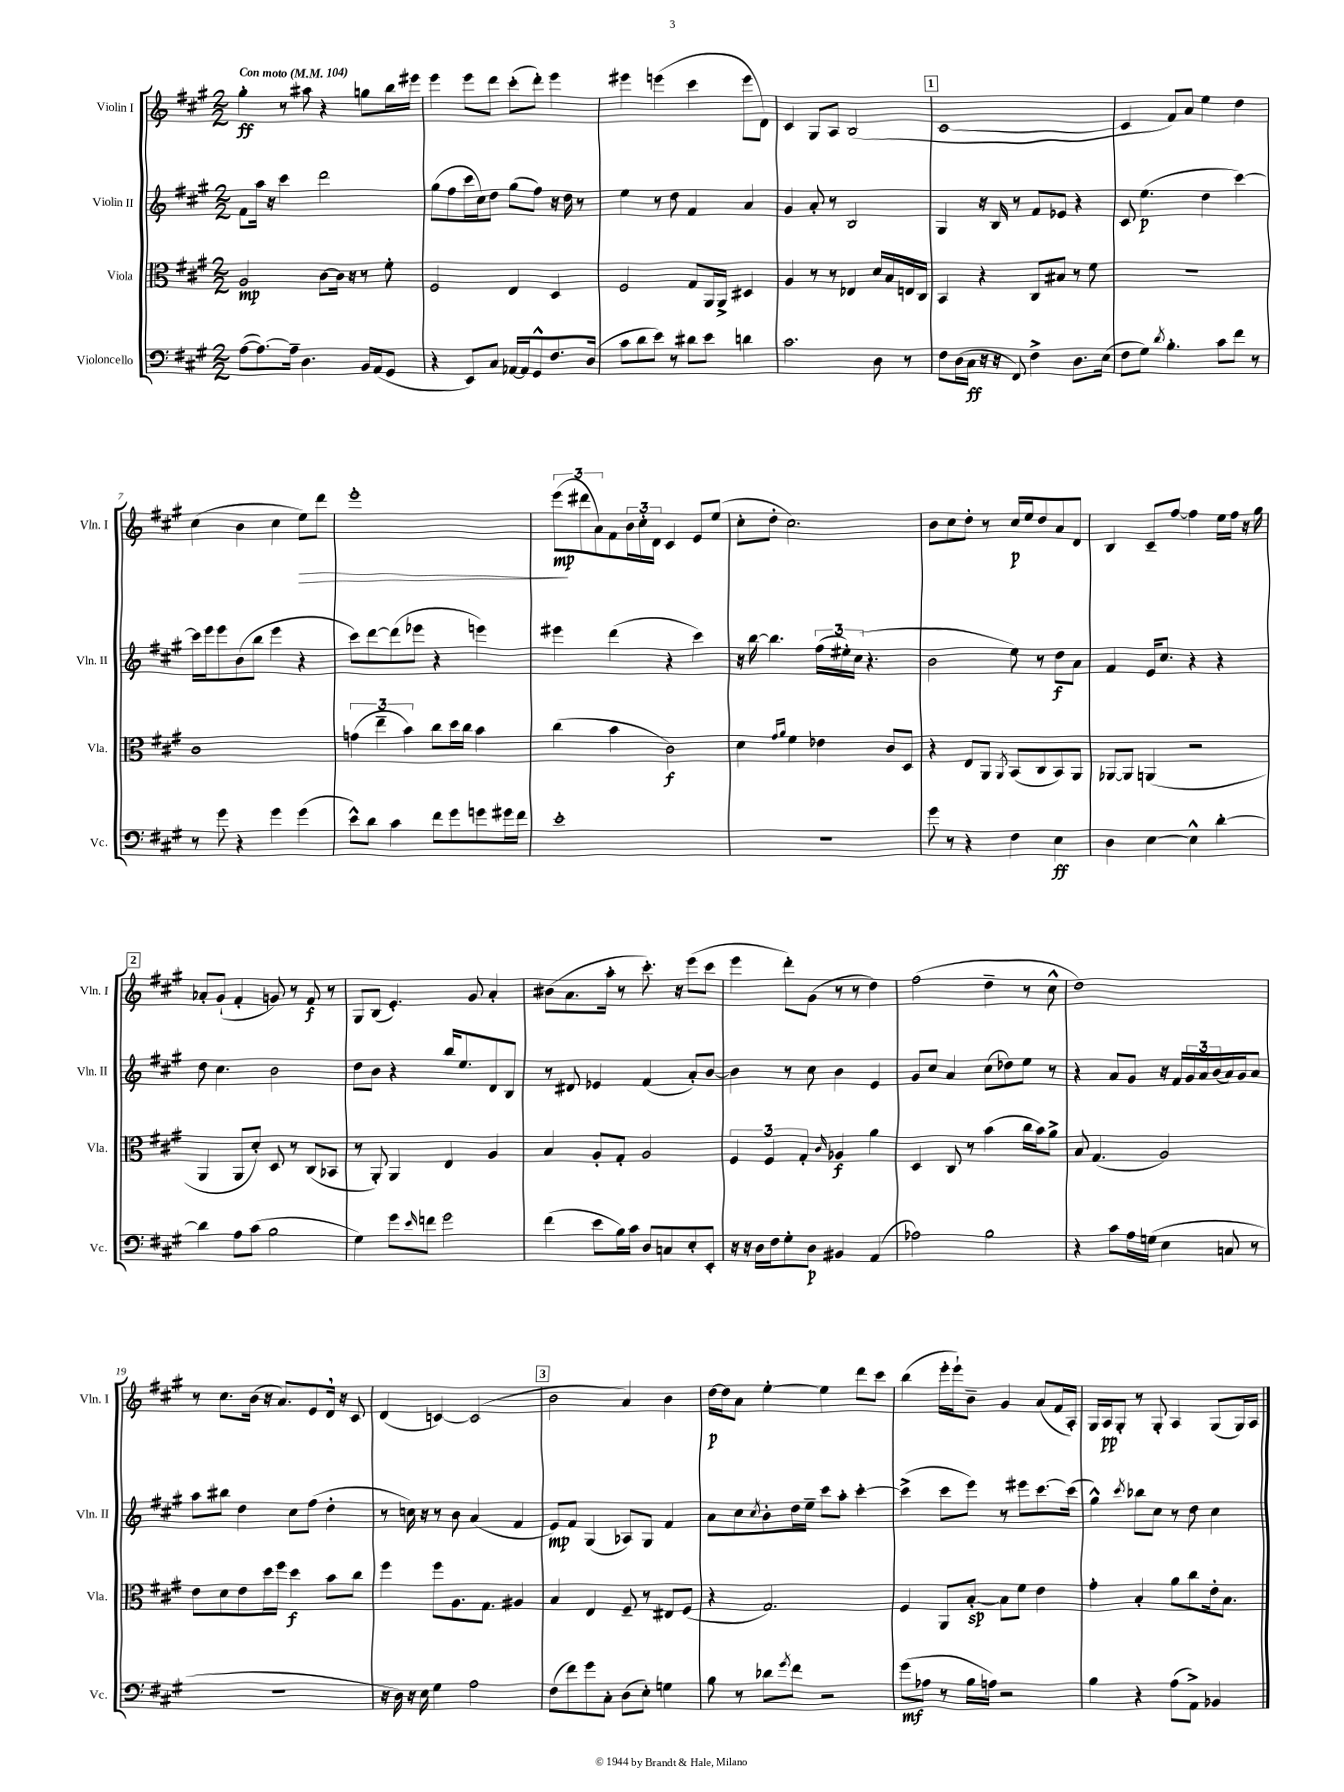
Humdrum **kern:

**kern	**kern	**kern	**kern
*staff4	*staff3	*staff2	*staff1
*clefF4	*clefC3	*clefG2	*clefG2
*k[f#c#g#]	*k[f#c#g#]	*k[f#c#g#]	*k[f#c#g#]
*M2/2	*M2/2	*M2/2	*M2/2
*MM104	*MM104	*MM104	*MM104
([8A	2A	8f#	4gg#'
8.A_)	.	16aa	.
.	.	16r	.
.	.	4ccc#	8r
16A~]	.	.	.
4.D	.	.	8aa#
.	[8c#	2ddd	4r
.	16c#]	.	.
.	16r	.	.
16BB	8r	.	8gg
(16AA	.	.	.
8GG#	8f#'	.	16bb
.	.	.	16eee#
=	=	=	=
4r	2F#	(8gg#	4eee
.	.	8ff#	.
8EE)	.	16ccc#	8eee
.	.	16cc#)	.
8C#	.	8dd	8ddd
[16AA-	4E	(8gg#	(8ccc#'
16AA-]	.	.	.
8GG#^^	.	8ff#)	8ddd')
8.F#	4D	16r	4eee
.	.	16dd	.
.	.	8r	.
(16D	.	.	.
=	=	=	=
8c#	2F#	4ee	4eee#
8d	.	.	.
8e)	.	8r	(4eee
8r	.	8dd	.
8d#	8G#	4f#	4ccc#
8e	16AA	.	.
.	16AA^	.	.
4d	4D#	4a	8eee
.	.	.	8d)
=	=	=	=
2.c#	4A	4g#	4c#
.	8r	8a'	8G#
.	8r	8r	8A
.	4E-	2B	(2B
8D	16d	.	.
.	16B	.	.
8r	16E	.	.
.	16C#	.	.
=	=	=	=
8F#	4BB	4G#	[1c#
(16D	.	.	.
16C#	.	.	.
16r	4r	16r	.
16r	.	16B	.
8FF#)	.	8r	.
4F#^	8C#	8f#	.
.	8B#	8e-	.
8.D	8r	4r	.
.	8f#	.	.
(16E	.	.	.
=	=	=	=
8F#	1r	8c#	4c#]
8G#)	.	(4.ee	.
8qd	.	.	.
4.B'	.	.	8f#)
.	.	.	8a
.	.	4dd	4ee
8c#	.	.	.
8f#	.	[4ccc#)	4dd
8r	.	.	.
=	=	=	=
8r	1c#	16ccc#]	(4cc#
.	.	16eee	.
8g#	.	8eee	.
4r	.	(8b	4b
.	.	8bb	.
4g#	.	4eee	4cc#
(4g#	.	4r	8ee)
.	.	.	8ddd
=	=	=	=
8e^^)	(6g	8ccc#)	1eee'
8d	.	[8ddd	.
.	6ee~	.	.
4c#	.	(8ddd]	.
.	6b)	.	.
.	.	8eee-	.
8f#	8cc#	4r	.
8g#	16dd	.	.
.	16cc#	.	.
8g	4b	4eee)	.
16g#	.	.	.
16f#	.	.	.
=	=	=	=
1e'	(4cc#	4eee#	(12eee
.	.	.	12ddd#
.	.	.	12a)
.	4b	(4ddd	8f#
.	.	.	24b
.	.	.	24cc#'
.	.	.	24d
.	2c#)	4r	4c#
.	.	4ccc#)	8e
.	.	.	(8ee
=	=	=	=
1r	4d	16r	8cc#'
.	.	[16bb	.
.	.	4.bb]	8dd'
.	16qqg#	.	.
.	16qqa	.	.
.	4f#	.	2.cc#)
.	4e-	(24ff#	.
.	.	24ee#')	.
.	.	(24cc#	.
.	.	4.r	.
.	8c#	.	.
.	8D	.	.
=	=	=	=
8g#	4r	2b	8b
8r	.	.	8cc#
4r	8E	.	8dd'
.	8AA	.	8r
.	8qAA	.	.
4F#	(8BB	8ee)	16cc#
.	.	.	16ee
.	8C#	8r	8dd
4E	8BB)	8dd	8a
.	8AA	8a	8d
=	=	=	=
4D	[8AA-	4f#	4B
.	8AA-]	.	.
[4E	(4AA	16e	8c#~
.	.	8.cc#	.
.	.	.	[8ff#
4E^^]	2r	4r	4ff#]
[4d'	.	4r	16ee
.	.	.	16ff#
.	.	.	16r
.	.	.	16gg#
=	=	=	=
4d]	4AA	8dd	8a-'
.	.	4.cc#	(8g#`
8A	8AA	.	4f#'
(8c#	8d')	.	.
2B	8D	2b	8g)
.	8r	.	8r
.	(8C#	.	8f#
.	8BB-	.	8r
=	=	=	=
4G#)	8r	8dd	8G#
.	8AA')	8b	(8B
8g#	4AA	4r	4.e')
16qqe	.	.	.
8f	.	.	.
2g#	4E	16bb	.
.	.	8.ee	.
.	.	.	8g#
.	4A	8d	4a'
.	.	8B	.
=	=	=	=
(4f#	4B	8r	(8b#
.	.	8d#	8.a
8e	8A'	4e-	.
.	.	.	16aa'
16B)	8G#'	.	8r
16c#	.	.	.
8D	2A	(4f#	8.ccc#')
8C	.	.	.
.	.	.	16r
8E'	.	8a')	(8eee
8EE'	.	[8b	8ccc#
=	=	=	=
16r	6F#	4b]	4eee
16r	.	.	.
16D	.	.	.
.	6F#	.	.
16F#	.	.	.
8G#'	.	8r	8ddd')
.	6G#'	.	.
8D	.	8cc#	(8g#
.	16qqc#	.	.
4BB#	4A-	4b	8r
.	.	.	8r
(4AA	4a	4e	4dd)
=	=	=	=
2A-)	4D	8g#	(2ff#
.	.	8cc#	.
.	8C#	4a	.
.	8r	.	.
2B	(4b	(8cc#	4dd~
.	.	8dd-)	.
.	16cc#	8ee	8r
.	16b)	.	.
.	8a^	8r	8cc#^^
=	=	=	=
4r	8B	4r	1dd)
.	(4.G#	.	.
8c#	.	8a	.
16A	.	8g#	.
(16G	.	.	.
4E	2A)	16r	.
.	.	16f#	.
.	.	24g#	.
.	.	24a	.
.	.	(24b	.
8C	.	16a)	.
.	.	16g#	.
8r	.	8a	.
=	=	=	=
1r	8e	8aa	8r
.	8d	8bb#	8.cc#
.	8e	4dd	.
.	.	.	(16b
.	16dd	.	16r
.	16ff#	.	8.a)
.	4dd	8cc#	.
.	.	(8ff#	8e
.	8b	4dd'	16d
.	.	.	16r
.	8cc#	.	8c#
=	=	=	=
16r	4ff#	8r	(4d
16D)	.	.	.
16r	.	16cc)	.
16E	.	16r	.
4G#	8ff#	8r	[4c)
.	8.A	8b	.
2A	.	(4a	(2c]
.	8.G#	.	.
.	4A#	4f#	.
=	=	=	=
(8F#	4B	8e)	2b
8f#)	.	8f#	.
8g#	4E	(4G#	.
8C#'	.	.	.
(8D	8F#~	8A-)	4a)
8E')	8r	8G#	.
4G	8E#	4f#	4b
.	(8F#	.	.
=	=	=	=
8B	4r	8a	[16dd
.	.	.	16dd]
8r	.	8cc#	8a
.	.	8qcc#	.
8d-	2.G#)	8b'	[4ee'
8qg#	.	.	.
8f#	.	16dd	.
.	.	16ee~	.
2r	.	8ccc#	4ee]
.	.	8aa'	.
.	.	[4ccc#'	8ddd
.	.	.	8ccc#
=	=	=	=
(8g#	4F#	(4ccc#^]	(4bb
8A-	.	.	.
8r	8AA	8ccc#	16eee'
.	.	.	16eee`)
16B	[8B'	8eee)	8b~
16A)	.	.	.
2r	8B]	8r	4g#
.	8f#	8eee#	.
.	4e	[8.ccc#	(8a
.	.	.	16f#
.	.	(16ccc#]	16A')
=	=	=	=
4B	4g#'	4gg#^^)	16G#
.	.	.	16A
.	.	.	8G#'
.	.	8qccc#	.
4r	4B'	8bb-	8r
.	.	8cc#	8G#'
(8A	8a	8r	4A
8AA^)	8cc#	8dd	.
4BB-	16e'	4cc#	(8G#
.	8.B	.	.
.	.	.	16G#)
.	.	.	16A
==	==	==	==
*-	*-	*-	*-
